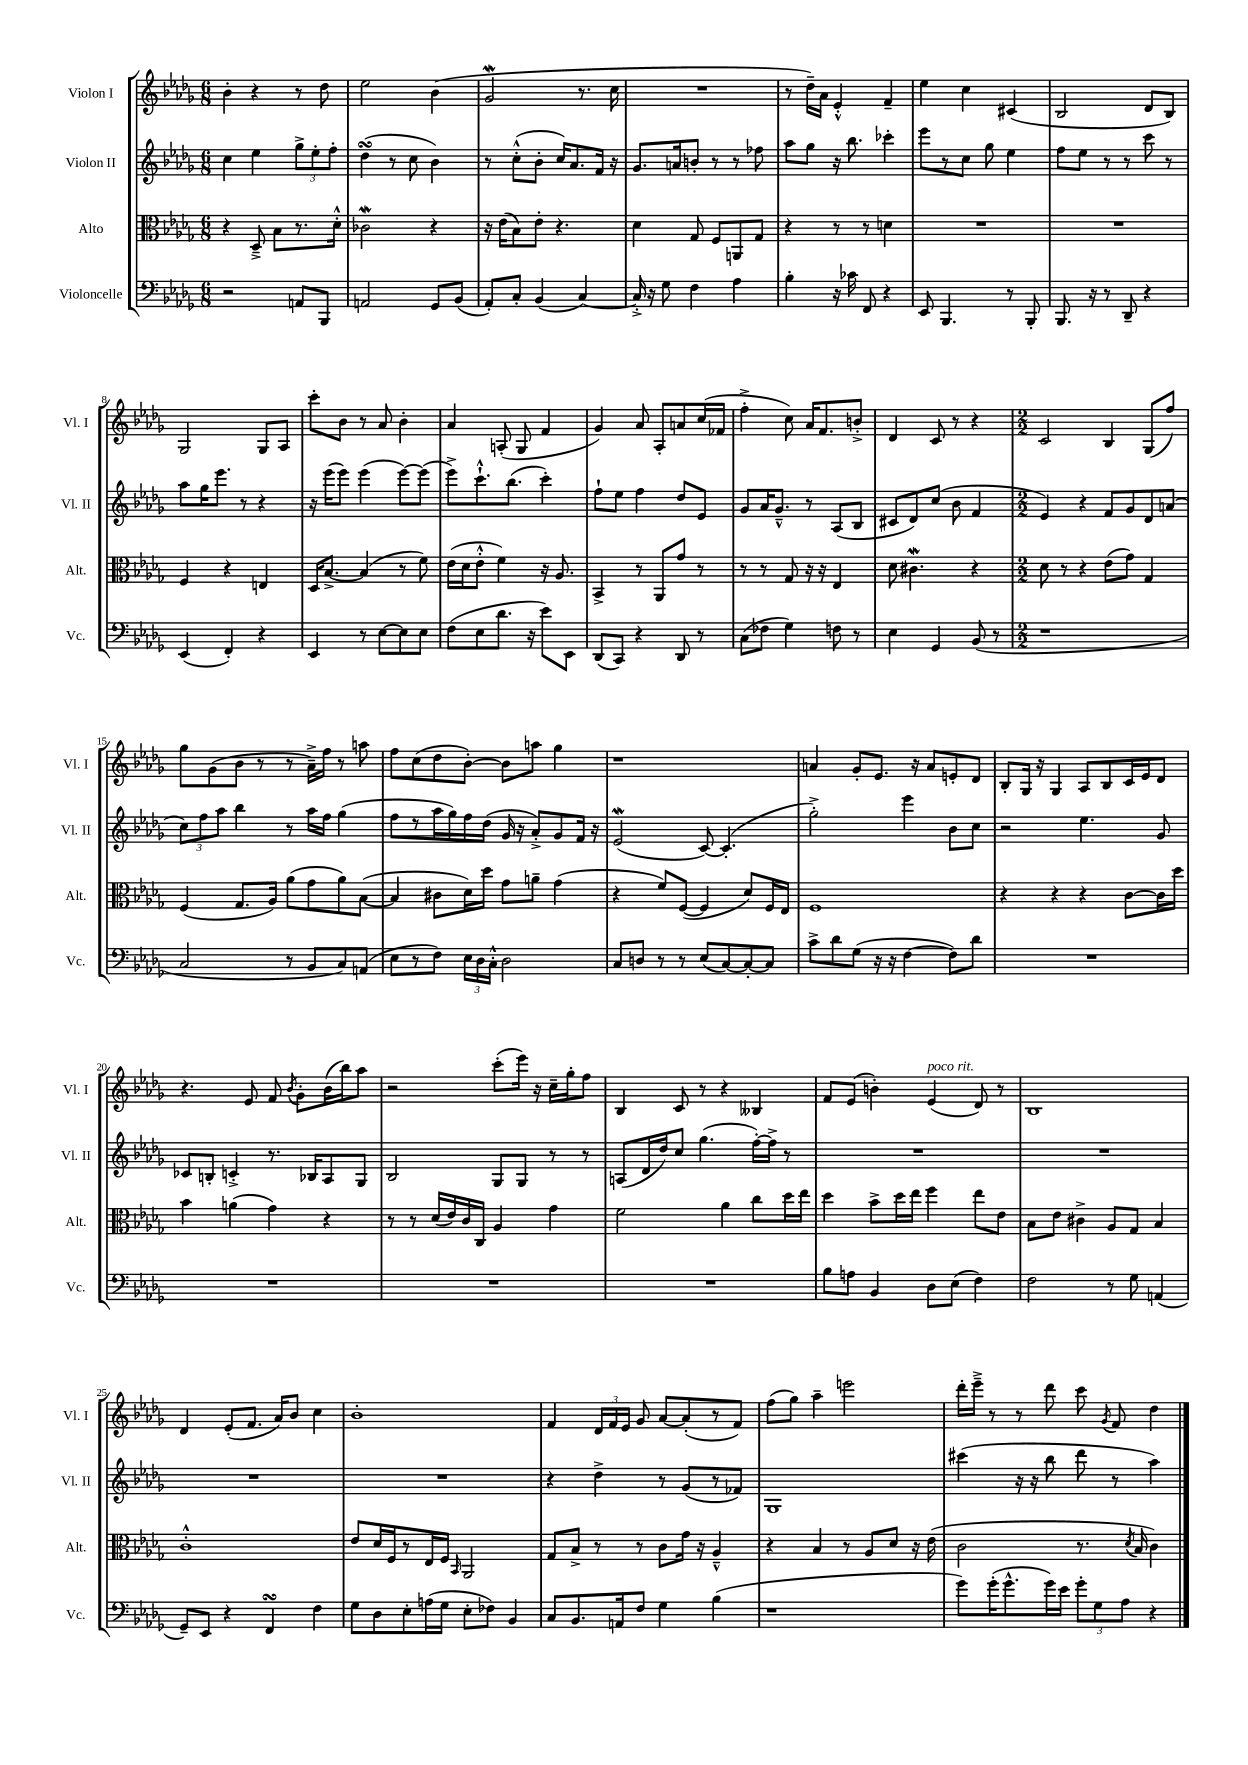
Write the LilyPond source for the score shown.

<<
\new StaffGroup <<
\new Staff = "s0" \with { instrumentName = "Violon I" shortInstrumentName = "Vl. I" } {
    \clef treble \key des \major \numericTimeSignature \time 6/8
    \autoBeamOff bes'4-. r4 r8 des''8 |
    ees''2 bes'4( |
    ges'2\mordent r8. c''16 |
    R2. |
    r8 des''16[--) aes'16] ees'4-.-^ f'4-- |
    ees''4 c''4 cis'4( |
    bes2 des'8[ bes8]) |
    ges2 ges8[ aes8] |
    c'''8[-. bes'8] r8 aes'8 bes'4-. |
    aes'4 a8-.( ges8 f'4 |
    ges'4) aes'8 aes8[-. a'8 c''16( fes'16] |
    f''4-.-> c''8) aes'16[ f'8. b'8]-.-> |
    des'4 c'8 r8 r4 |
    \numericTimeSignature \time 2/2 c'2 bes4 ges8[( f''8]) |
    ges''8[ ges'8( bes'8] r8 r8 aes'16[--->) f''16] r8 a''8 |
    f''8[ c''8( des''8 bes'8]~-.) bes'8[ a''8] ges''4 |
    r1 |
    a'4 ges'8[-. ees'8.] r16 a'8[ e'8-. des'8] |
    bes8[-. ges16] r16 ges4 aes8[ bes8 c'16 ees'16 des'8] |
    r4. ees'8 f'8 \acciaccatura { bes'8 } ges'8[-. bes'16( bes''16) aes''8] |
    r2 c'''8[-.( ees'''16]) r16 c''16[-- ges''16-. f''8] |
    bes4 c'8 r8 r4 beses4 |
    f'8[ ees'8]( b'4-.) ees'4^\markup { \italic "poco rit." }( des'8) r8 |
    bes1 |
    des'4 ees'8[-.( f'8.] aes'16[) bes'8] c''4 |
    bes'1-. |
    f'4 \tuplet 3/2 { des'16[ f'16 ees'16] } ges'8 aes'8[~ aes'8-.( r8 f'8]) |
    f''8[( ges''8]) aes''4-- e'''2 |
    des'''16[-. ees'''16]---> r8 r8 des'''8 c'''8 \acciaccatura { ges'8 } f'8 des''4 \bar "|." |
}
\new Staff = "s1" \with { instrumentName = "Violon II" shortInstrumentName = "Vl. II" } {
    \clef treble \key des \major \numericTimeSignature \time 6/8
    \autoBeamOff c''4 ees''4 \tuplet 3/2 { ges''8[-> ees''8-. f''8]-. } |
    des''4\turn( r8 c''8 bes'4) |
    r8 c''8[-.-^( bes'8]-. c''16[) aes'8. f'16] r16 |
    ges'8.[ a'16 b'8]-. r8 r8 fes''8 |
    aes''8[ ges''8] r16 bes''8. ces'''4-. |
    ees'''8[ r8 c''8] ges''8 ees''4 |
    f''8[ ees''8] r8 r8 c'''8 r8 |
    aes''8[ ges''16 ees'''8.] r8 r4 |
    r16 ees'''16[( ees'''8]) ees'''4( ees'''8[~) ees'''8]( |
    ees'''8[->) c'''8.-!-^ bes''8.]( c'''4-.) |
    f''8[-! ees''8] f''4 des''8[ ees'8] |
    ges'8[ aes'16 ges'8.]---^ r8 aes8[( bes8] |
    cis'8[ des'8) c''8]( bes'8 f'4 |
    \numericTimeSignature \time 2/2 ees'4) r4 f'8[ ges'8 des'8 a'8]( |
    \tuplet 3/2 { c''8[) f''8 aes''8] } bes''4 r8 aes''16[ f''16] ges''4( |
    f''8[ r8 aes''16 ges''16) f''16 des''16]( ges'16 r16 aes'8[-.->) ges'8 f'16] r16 |
    ees'2\mordent( c'8~) c'4.-.( |
    ges''2-.->) ees'''4 bes'8[ c''8] |
    r2 ees''4. ges'8 |
    ces'8[ b8]-. c'4-.-> r8. bes16[ aes8 ges8] |
    bes2 ges8[ ges8] r8 r8 |
    a8[( des'16 des''16) c''8] ges''4.( f''16[~-.) f''16]-> r8 |
    R1 |
    R1 |
    R1 |
    R1 |
    r4 des''4-> r8 ges'8[( r8 fes'8]) |
    ges1 |
    cis'''4( r16 r16 bes''8 des'''8 r8 aes''4) \bar "|." |
}
\new Staff = "s2" \with { instrumentName = "Alto" shortInstrumentName = "Alt." } {
    \clef alto \key des \major \numericTimeSignature \time 6/8
    \autoBeamOff r4 des8---> bes8[ r8. des'16]-.-^ |
    ces'2\mordent r4 |
    r16 ees'16[( bes8) ees'8]-. r4. |
    des'4 ges8 f8[ a,8 ges8] |
    r4 r8 r8 d'4 |
    R2. |
    R2. |
    f4 r4 e4 |
    des16[ bes8.]~-> bes4( r8 f'8) |
    ees'16[( des'16 ees'8]-.-^ f'4) r16 aes8. |
    bes,4-> r8 aes,8[ ges'8] r8 |
    r8 r8 ges8 r16 r16 ees4 |
    des'8 cis'4.\mordent r4 |
    \numericTimeSignature \time 2/2 des'8 r8 r4 ees'8[( ges'8]) ges4 |
    f4( ges8.[ aes16]) aes'8[( ges'8 aes'8) bes8]~( |
    bes4 cis'8[ des'16) des''16] ges'8[ a'8]-- ges'4( |
    r4 f'8[) f8]~( f4 des'8[) f16 ees16] |
    f1 |
    r4 r4 r4 c'8[~ c'16 des''16] |
    bes'4 a'4( ges'4) r4 |
    r8 r8 des'16[( ees'16) c'16 c16] aes4 ges'4 |
    f'2 aes'4 c''8[ des''16 ees''16] |
    des''4 bes'8[-> des''16 ees''16] f''4 ees''8[ ees'8] |
    bes8[ ees'8] cis'4-> aes8[ ges8] bes4 |
    c'1-.-^ |
    ees'8[ des'16 f16 r8 ees16 f16] \grace { bes,16 } aes,2 |
    ges8[ bes8]-> r8 r8 c'8[ ges'16] r16 aes4---^ |
    r4 bes4 r8 aes8[ des'8] r16 ees'16( |
    c'2 r8. \acciaccatura { des'8 } bes16 c'4) \bar "|." |
}
\new Staff = "s3" \with { instrumentName = "Violoncelle" shortInstrumentName = "Vc." } {
    \clef bass \key des \major \numericTimeSignature \time 6/8
    \autoBeamOff r2 a,8[ bes,,8] |
    a,2 ges,8[ bes,8]( |
    aes,8[-.) c8]-. bes,4( c4~) |
    c16-.-> r16 ges8 f4 aes4 |
    bes4-. r16 ces'16 f,8 r4 |
    ees,8 bes,,4. r8 bes,,8-. |
    bes,,8. r16 r8 des,8-- r4 |
    ees,4( f,4-.) r4 |
    ees,4 r8 ees8[~ ees8 ees8] |
    f8[( ees8 des'8.] r16 ees'8[) ees,8] |
    des,8[( c,8]) r4 des,8 r8 |
    c8[( fes8] ges4) f8 r8 |
    ees4 ges,4 bes,8( r8 |
    \numericTimeSignature \time 2/2 r1 |
    c2 r8 bes,8[ c8) a,8]( |
    ees8[ r8 f8]) \tuplet 3/2 { ees16[ des16 c16]-.-^ } des2 |
    c8[ d8] r8 r8 ees8[( c8~) c8~-. c8] |
    c'8[-> des'8 ges8]( r16 r16 f4~ f8[) des'8] |
    R1 |
    R1 |
    R1 |
    R1 |
    bes8[ a8] bes,4 des8[ ees8]( f4) |
    f2 r8 ges8 a,4( |
    ges,8[--) ees,8] r4 f,4\turn f4 |
    ges8[ des8 ees8-. a16( ges16] ees8[-. fes8]) bes,4 |
    c8[ bes,8. a,16 f8] ges4 bes4( |
    r1 |
    ges'8[) ges'16-.( ges'8.-^ ges'16) ees'16] \tuplet 3/2 { ges'8[-. ges8 aes8] } r4 \bar "|." |
}
>>
>>
